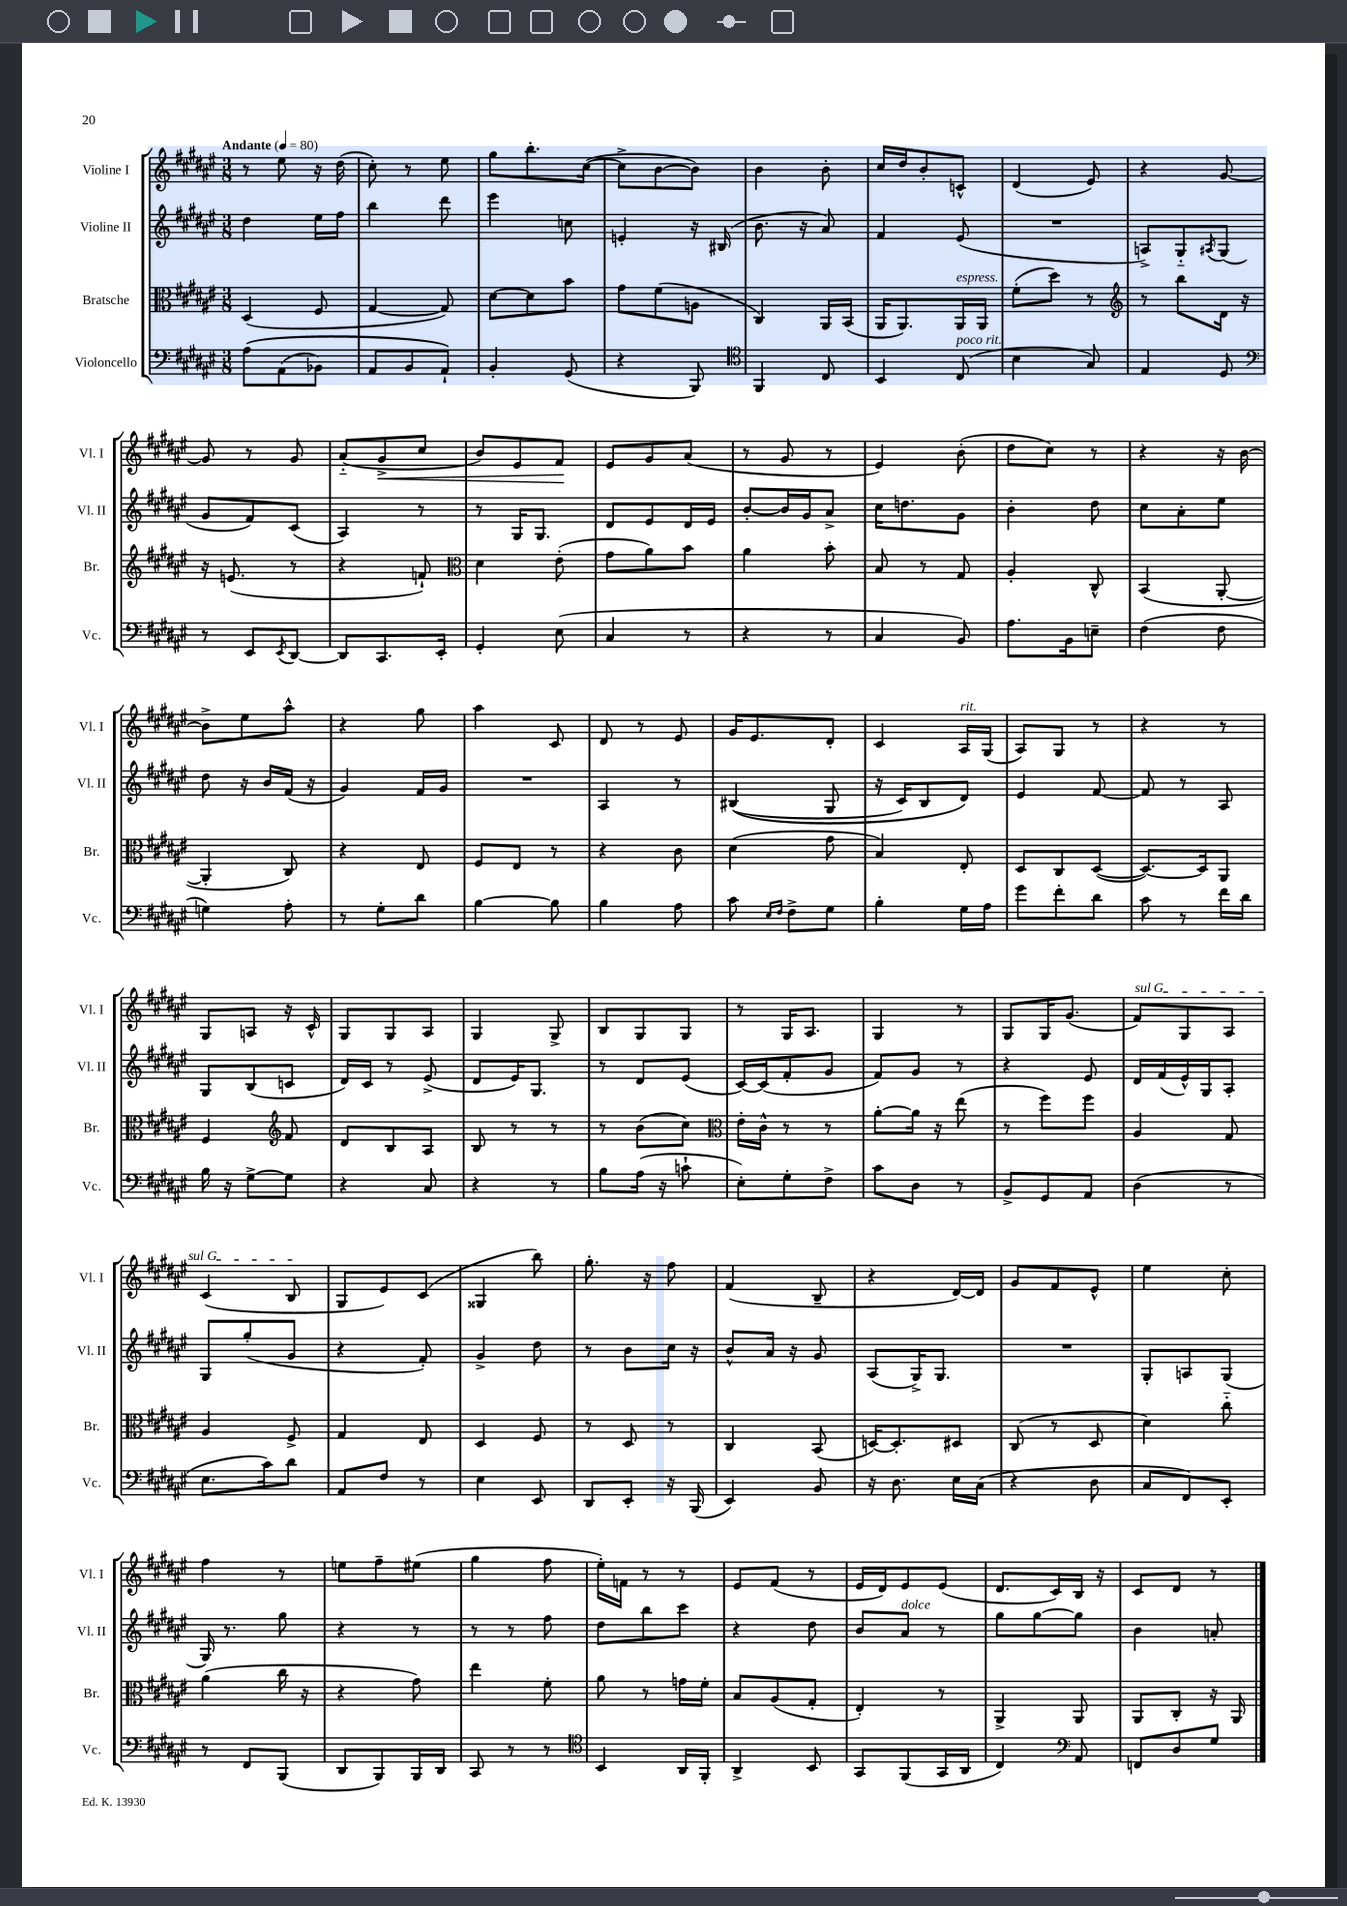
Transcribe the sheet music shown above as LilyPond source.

<<
\new StaffGroup <<
\new Staff = "s0" \with { instrumentName = "Violine I" shortInstrumentName = "Vl. I" } {
    \clef treble \key fis \major \numericTimeSignature \time 3/8 \tempo "Andante" 4 = 80
    r8 eis''8 r16 dis''16( |
    cis''8-.) r8 eis''8 |
    gis''8 b''8.-. cis''16~( |
    cis''8-> b'8~ b'8) |
    b'4 b'8-. |
    cis''16 dis''16 b'8-. c'8-^ |
    dis'4( eis'8) |
    r4 gis'8~ |
    gis'8 r8 gis'8 |
    ais'8-_( gis'8->\< cis''8 |
    b'8) eis'8 fis'8\! |
    eis'8 gis'8 ais'8( |
    r8 gis'8 r8 |
    eis'4) b'8-.( |
    dis''8 cis''8) r8 |
    r4 r16 b'16~ |
    b'8-> eis''8 ais''8-^ |
    r4 gis''8 |
    ais''4 cis'8 |
    dis'8 r8 eis'8 |
    gis'16 eis'8. dis'8-. |
    cis'4 ais16^\markup { \italic "rit." } gis16( |
    ais8) gis8 r8 |
    r4 r8 |
    gis8 a8 r16 cis'16-^ |
    gis8 gis8 ais8 |
    gis4 gis8-> |
    b8 gis8 gis8 |
    r8 gis16 ais8. |
    gis4 r8 |
    gis8 gis16 gis'8.( |
    \once \override TextSpanner.bound-details.left.text = \markup { \italic "sul G" } fis'8\startTextSpan) gis8 ais8 |
    cis'4( b8\stopTextSpan |
    gis8 eis'8) cis'8( |
    gisis4 b''8) |
    gis''8.-. r16 fis''8 |
    fis'4( b8-- |
    r4 dis'16~) dis'16 |
    gis'8 fis'8 eis'8-^ |
    eis''4 cis''8-. |
    fis''4 r8 |
    e''8 fis''8-- eis''8( |
    gis''4 fis''8 |
    eis''16-.) f'16 r8 r8 |
    eis'8 fis'8( r8 |
    eis'16 dis'16) eis'8 eis'8( |
    dis'8. cis'16) b16 r16 |
    cis'8 dis'8 r8 \bar "|." |
}
\new Staff = "s1" \with { instrumentName = "Violine II" shortInstrumentName = "Vl. II" } {
    \clef treble \key fis \major \numericTimeSignature \time 3/8
    dis''4 eis''16 fis''16 |
    b''4 dis'''8 |
    eis'''4 c''8 |
    e'4-. r16 bis16( |
    b'8. r16 ais'8) |
    fis'4 eis'8( |
    R4. |
    a8->) gis8-_ \acciaccatura { ais8 } gis8( |
    gis'8 fis'8) cis'8( |
    ais4) r8 |
    r8 gis16 gis8. |
    dis'8 eis'8 dis'16 eis'16 |
    b'8~-. b'16 gis'16 ais'8-> |
    cis''16 d''8. gis'8 |
    b'4-. dis''8 |
    cis''8 ais'8-. eis''8 |
    dis''8 r16 b'16 fis'16( r16 |
    gis'4) fis'16 gis'16 |
    R4. |
    ais4 r8 |
    bis4(\( gis8 |
    r16 cis'16) b8 dis'8\) |
    eis'4 fis'8~ |
    fis'8 r8 ais8 |
    gis8 b8( c'8 |
    dis'16) cis'16 r8 eis'8->( |
    dis'8 eis'16) gis8. |
    r8 dis'8 eis'8( |
    cis'16~) cis'16( fis'8-. gis'8 |
    fis'8) gis'8 r8 |
    r4 eis'8 |
    dis'16 fis'16( eis'16-^) gis16 ais8-. |
    gis8 gis''8-.( gis'8 |
    r4 fis'8-.) |
    gis'4-> dis''8 |
    r8 b'8 cis''16 r16 |
    b'8-^ ais'16 r16 gis'8 |
    ais8( gis16->) gis8. |
    R4. |
    gis8-. a8 gis8( |
    gis16) r8. gis''8 |
    r4 r8 |
    r8 r8 fis''8 |
    dis''8 b''8 cis'''8 |
    r4 dis''8 |
    b'8 ais'8^\markup { \italic "dolce" } r8 |
    gis''8 gis''8~ gis''8 |
    b'4 a'8-. \bar "|." |
}
\new Staff = "s2" \with { instrumentName = "Bratsche" shortInstrumentName = "Br." } {
    \clef alto \key fis \major \numericTimeSignature \time 3/8
    dis4( fis8 |
    gis4~ gis8) |
    dis'8~ dis'8 b'8 |
    gis'8 fis'8( a8 |
    cis4) ais,16 b,16( |
    ais,16 ais,8.) ais,16^\markup { \italic "espress." } ais,16 |
    fis'8-.( dis''8) r8 |
    \clef treble r8 b''8 dis'16 r16 |
    r16 e'8.( r8 |
    r4 f'8-!) |
    \clef alto dis'4 eis'8-.( |
    gis'8 ais'8) b'8 |
    ais'4 b'8-. |
    b8 r8 gis8 |
    ais4-. cis8-^ |
    b,4( ais,8~-. |
    ais,4-. cis8) |
    r4 eis8 |
    fis8 eis8 r8 |
    r4 cis'8 |
    dis'4( gis'8 |
    b4) eis8-. |
    dis8 cis8 dis8~( |
    dis8.~) dis16 ais,8 |
    fis4 \clef treble fis'8 |
    dis'8 b8 ais8 |
    b8 r8 r8 |
    r8 b'8( cis''8) |
    \clef alto eis'16-. cis'16-^ r8 r8 |
    ais'8~-. ais'16 r16 eis''8( |
    r8 fis''8) fis''8 |
    ais4 gis8 |
    ais4 fis8-> |
    gis4 eis8 |
    dis4 fis8 |
    r8 dis8 r8 |
    cis4 b,8( |
    d16~) d8.-. dis8 |
    cis8( r8 dis8 |
    dis'4) cis''8-_ |
    ais'4( cis''16 r16 |
    r4 gis'8) |
    eis''4 fis'8-. |
    ais'8 r8 g'16 fis'16-. |
    b8 ais8( gis8-. |
    eis4-.) r8 |
    ais,4-> ais,8 |
    ais,8 cis8-. r16 ais,16 \bar "|." |
}
\new Staff = "s3" \with { instrumentName = "Violoncello" shortInstrumentName = "Vc." } {
    \clef bass \key fis \major \numericTimeSignature \time 3/8
    ais8\( ais,8( bes,8) |
    ais,8 b,8 ais,8-!\) |
    b,4-. gis,8( |
    r4 b,,8) |
    \clef tenor fis,4 cis8 |
    b,4 cis8^\markup { \italic "poco rit." }( |
    b4 gis8) |
    eis4 dis8 |
    \clef bass r8 eis,8 \acciaccatura { eis,8 } dis,8~ |
    dis,8 cis,8. eis,16-. |
    gis,4-. eis8( |
    cis4 r8 |
    r4 r8 |
    cis4 b,8) |
    ais8. b,16 e8-- |
    fis4( fis8 |
    g4) ais8-. |
    r8 gis8-. dis'8 |
    b4~ b8 |
    b4 ais8 |
    cis'8 \grace { eis16 fis16 } fis8-> gis8 |
    b4-. gis16 ais16 |
    gis'8 fis'8-. dis'8 |
    cis'8 r8 fis'16 dis'16 |
    b16 r16 gis8~-> gis8 |
    r4 cis8 |
    r4 r8 |
    b8 ais16( r16 c'8-! |
    eis8-.) gis8-. fis8-> |
    cis'8 dis8 r8 |
    b,8-> gis,8 ais,8 |
    dis4( r8 |
    eis8. cis'16) dis'8 |
    ais,8 fis8 r8 |
    eis4 eis,8 |
    dis,8 eis,8-. r16 b,,16( |
    eis,4) b,8 |
    r16 dis8. eis16 cis16( |
    r4 dis8 |
    cis8 fis,8) eis,8-. |
    r8 fis,8 b,,8( |
    dis,8 b,,8) b,,16 dis,16 |
    cis,8 r8 r8 |
    \clef tenor b,4 ais,16 fis,16-. |
    ais,4-> b,8 |
    gis,8 fis,8( gis,16 ais,16 |
    cis4) \clef bass ais,8 |
    f,8 dis8 gis8 \bar "|." |
}
>>
>>
\layout { \context { \Score \remove "Bar_number_engraver" } }
